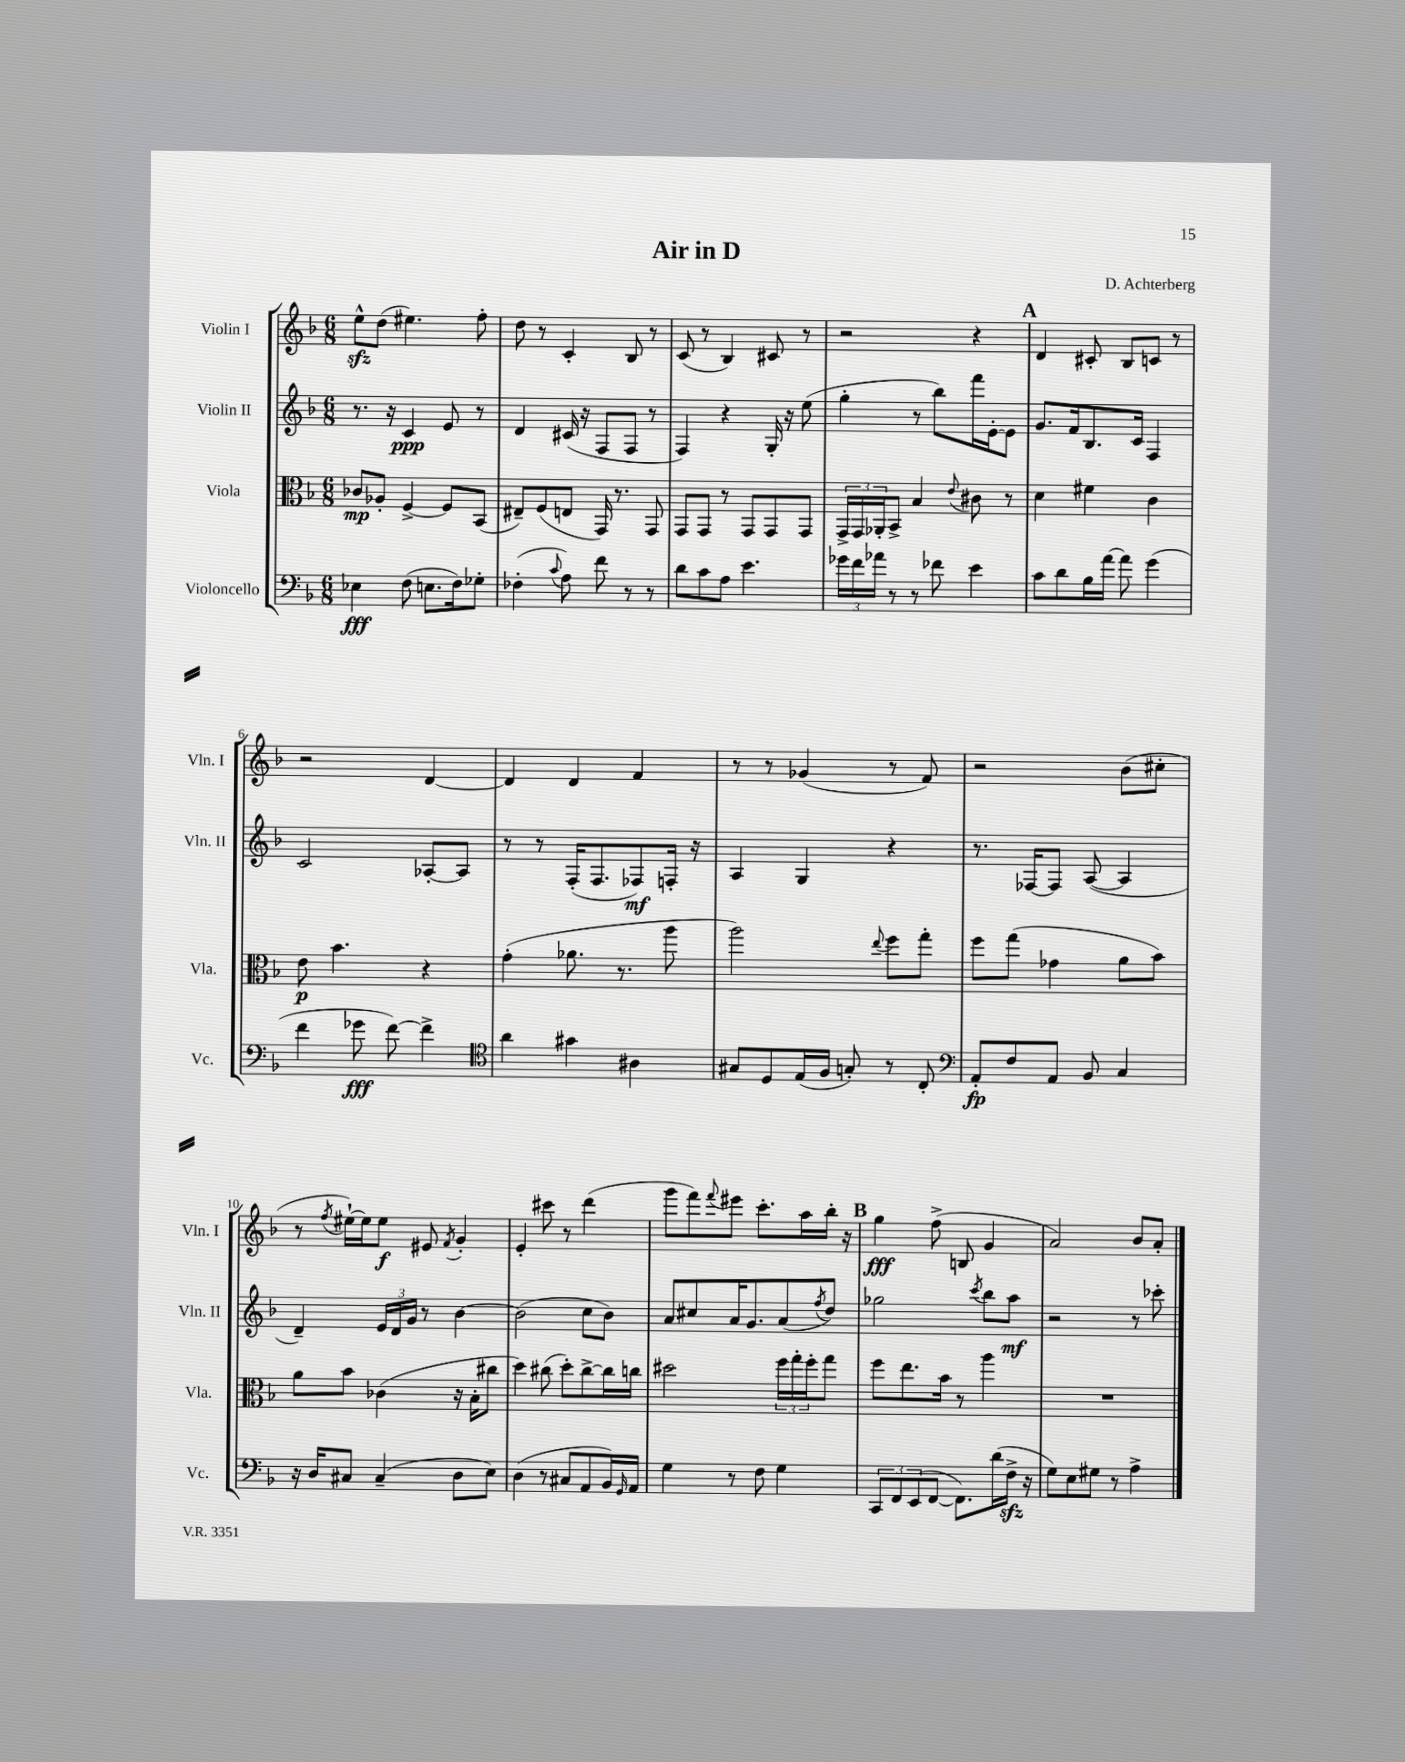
\header { title = "Air in D" composer = "D. Achterberg" }
<<
\new StaffGroup <<
\new Staff = "s0" \with { instrumentName = "Violin I" shortInstrumentName = "Vln. I" } {
    \clef treble \key f \major \numericTimeSignature \time 6/8
    e''8-^\sfz d''8( eis''4.) f''8-. |
    d''8 r8 c'4-. bes8 r8 |
    c'8( r8 bes4) cis'8 r8 |
    r2 r4 |
    \mark \markup { \bold "A" } d'4 cis'8-. bes8 c'8 r8 |
    r2 d'4~ |
    d'4 d'4 f'4 |
    r8 r8 ges'4( r8 f'8) |
    r2 bes'8( cis''8-. |
    r8 \acciaccatura { f''8 } eis''16~-!) eis''16 eis''8\f eis'8 \acciaccatura { f'8 } g'4-. |
    e'4-. cis'''8 r8 d'''4( |
    g'''8 f'''8) \appoggiatura { f'''8 } eis'''8 c'''8.-. a''16 bes''16-. r16 |
    \mark \markup { \bold "B" } g''4\fff f''8->( b8 g'4 |
    a'2) bes'8 a'8-. \bar "|." |
}
\new Staff = "s1" \with { instrumentName = "Violin II" shortInstrumentName = "Vln. II" } {
    \clef treble \key f \major \numericTimeSignature \time 6/8
    r8. r16 c'4\ppp e'8 r8 |
    d'4 cis'16( r16 f8 f8 r8 |
    f4) r4 g16-. r16 e''8( |
    g''4-. r8 bes''8) f'''16 e'16~-. e'8 |
    \mark \markup { \bold "A" } g'8. f'16 bes8. c'16 f4 |
    c'2 aes8~-. aes8 |
    r8 r8 f16-.( f8. fes8\mf) f16-. r16 |
    a4 g4 r4 |
    r8. fes16~ fes8 a8~( a4 |
    d'4--) \tuplet 3/2 { e'16 d'16 g'16 } r8 bes'4~ |
    bes'2( c''8 bes'8) |
    a'8 cis''8 a'16 g'8. a'8( \acciaccatura { f''8 } d''8) |
    \mark \markup { \bold "B" } ges''2 \acciaccatura { c'''8 } bes''8 a''8\mf |
    r2 r8 ces'''8-. \bar "|." |
}
\new Staff = "s2" \with { instrumentName = "Viola" shortInstrumentName = "Vla." } {
    \clef alto \key f \major \numericTimeSignature \time 6/8
    ces'8\mp aes8-. f4~-> f8 bes,8( |
    eis8--) f8( e8 g,16) r8. g,8 |
    g,8 g,8 r8 g,8 g,8 g,8 |
    \tuplet 3/2 { g,16-> g,16 aes,16-. } bes,8-> bes4 \appoggiatura { e'8 } cis'8 r8 |
    \mark \markup { \bold "A" } d'4 fis'4 c'4 |
    e'8\p bes'4. r4 |
    g'4-.( aes'8. r8. a''8 |
    a''2) \appoggiatura { e''8 } f''8 g''8-. |
    f''8 g''8( ges'4 a'8 bes'8) |
    a'8 bes'8 ces'4( r16 bes16-. cis''8 |
    d''4) cis''8( d''8-.) cis''8~-> cis''16 c''16 |
    dis''2 \tuplet 3/2 { f''16 g''16-. f''16-. } g''8 |
    \mark \markup { \bold "B" } f''8 e''8. bes'16 r8 a''4 |
    R2. \bar "|." |
}
\new Staff = "s3" \with { instrumentName = "Violoncello" shortInstrumentName = "Vc." } {
    \clef bass \key f \major \numericTimeSignature \time 6/8
    ees4\fff f8( e8. f16) ges8-. |
    fes4-.( \appoggiatura { c'8 } a8) f'8 r8 r8 |
    d'8 c'8 a8 e'4. |
    \tuplet 3/2 { ges'16 f'16 aes'16 } r8 r8 fes'8 e'4 |
    \mark \markup { \bold "A" } c'8 d'8 bes16 a'16~ a'8 g'4( |
    f'4 ges'8\fff f'8~) f'4-> |
    \clef tenor a'4 gis'4 ais4 |
    gis8 d8 e16( f16 g8-.) r8 c8-. |
    \clef bass a,8-.\fp f8 a,8 bes,8 c4 |
    r16 d16 cis8 cis4--( d8 e8) |
    d4( r8 cis8 a,8 bes,16) \grace { g,16 } a,16 |
    g4 r8 f8 g4 |
    \mark \markup { \bold "B" } \tuplet 3/2 { c,8 f,8 e,8( } f,8~ f,8.) d'16( f16->\sfz r16 |
    g8) e8 gis8 r8 a4-> \bar "|." |
}
>>
>>
